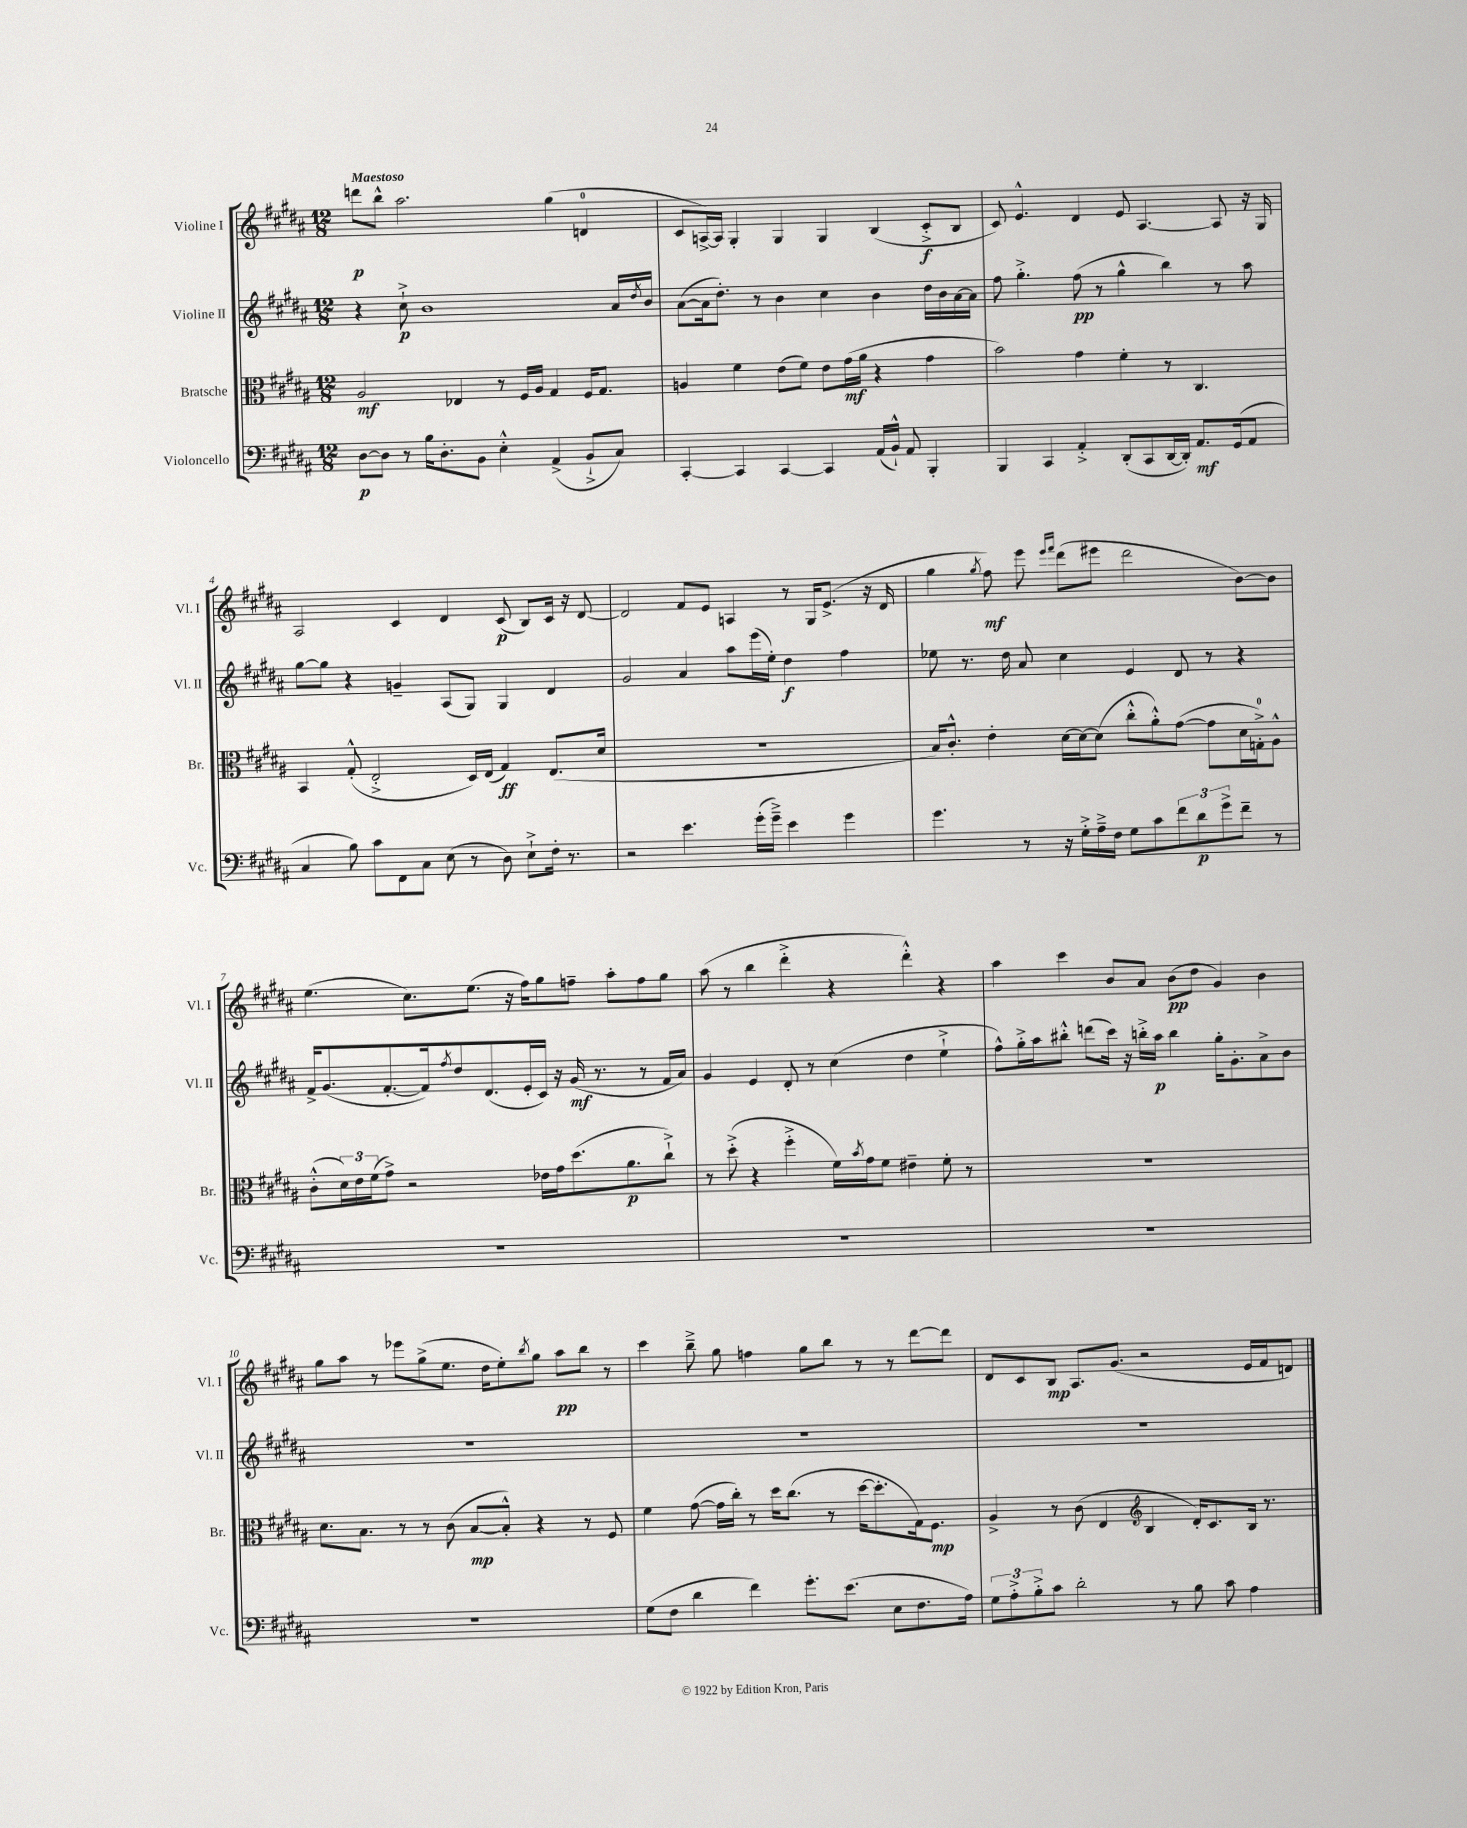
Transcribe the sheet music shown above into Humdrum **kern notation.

**kern	**kern	**kern	**kern
*staff4	*staff3	*staff2	*staff1
*clefF4	*clefC3	*clefG2	*clefG2
*k[f#c#g#d#a#]	*k[f#c#g#d#a#]	*k[f#c#g#d#a#]	*k[f#c#g#d#a#]
*M12/8	*M12/8	*M12/8	*M12/8
[8D#	2A#	4r	8ddd
8D#]	.	.	8bb^^
8r	.	8cc#`^	2.aa#
16B	.	1b	.
8.D#'	.	.	.
.	4E-	.	.
8BB	.	.	.
4E'^^	8r	.	.
.	16F#	.	.
.	16A#	.	.
(4AA#^	4G#	.	(4gg#
8BB`^	16F#	.	4d
.	8.G#	.	.
8C#)	.	16a#	.
.	.	8qdd#	.
.	.	16b	.
=	=	=	=
[4CC#'	4A	([8a#	8c#
.	.	16a#]	[16A^)
.	.	8.dd#')	16A]
4CC#]	4f#	.	4G#'
.	.	8r	.
[4CC#	(8e	4b	4G#
.	8f#)	.	.
4CC#]	8e	4cc#	4G#
.	(16g#	.	.
.	16a#	.	.
(16AA#	4r	4b	(4B
16BB`^^)	.	.	.
8AA#	.	.	.
4BBB'	4g#	16dd#	8c#'^
.	.	16b	.
.	.	[16a#	8B
.	.	16a#]	.
=	=	=	=
4BBB	2b)	8ff#	8c#)
.	.	4.gg#'^	4.e^^
4CC#	.	.	.
4AA#'^	4g#	(8ff#	4d#
.	.	8r	.
(8DD#'	4f#'	4gg#^^	8e
8CC#	.	.	[4.A#
[16DD#	8r	4bb)	.
16DD#'])	.	.	.
8.AA#	4.C#	.	.
.	.	8r	8A#]
(16GG#	.	.	.
8AA#	.	8aa#	16r
.	.	.	16G#
=	=	=	=
4C#	4BB	[8gg#	2A#
.	.	8gg#]	.
8B)	(8G#'^^	4r	.
8c#	2E'^	.	.
8FF#	.	4g~	4c#
8C#	.	.	.
(8E	.	(8A#	4d#
8r	16D#)	8G#)	.
.	(16E	.	.
8D#)	4G#)	4G#	(8c#
8E`^	.	.	8B)
16F#'	(8.E	4d#	16c#
8.r	.	.	16r
.	.	.	[8d#
.	16d#	.	.
=	=	=	=
2r	1.r	2g#	2d#]
4.e	.	4a#	8f#
.	.	.	8e
.	.	8aa#	4A
(16g#'	.	(16eee	.
16g#~^)	.	16ee')	.
4e	.	4dd#	8r
.	.	.	16G#
.	.	.	(8.e^
4g#	.	4ff#	.
.	.	.	16r
.	.	.	16d#
=	=	=	=
4.g#	16B)	8ee-	4gg#
.	8.c#'^^	.	.
.	.	8.r	.
.	.	.	8qgg#
.	4e'	.	8ff#)
.	.	16dd#	.
8r	.	8a#	8eee
.	.	.	16qqeee
.	.	.	16qqfff#
16r	[16d#	4cc#	(8ddd#
16G#'^	16d#_	.	.
16A#~^	(8d#]	.	8eee#
16F#	.	.	.
8G#	8cc#'^^	4e	2ddd#
8c#	8a#'^^)	.	.
12f#	([8g#	8d#	.
12d#	.	.	.
.	8g#]	8r	.
12g#^	.	.	.
8f#~	16d#	4r	[8b)
.	16G'^)	.	.
8r	8A#^^	.	8b]
=	=	=	=
1.r	(8c#'^^	16f#^	(4.ee
.	.	(8.g#	.
.	24d#)	.	.
.	24e	.	.
.	(24f#	.	.
.	8g#^)	[8.f#'	.
.	2r	.	8.cc#)
.	.	16f#])	.
.	.	8qff#	.
.	.	8dd#	.
.	.	.	(8.ee
.	.	(8.d#	.
.	.	.	16r
.	.	16e'	16ff#)
.	16e-	16c#)	8gg#
.	16g#	16r	.
.	(8.dd#	(16g#	8ff~
.	.	8.r	.
.	.	.	8aa#'
.	8.a#	.	.
.	.	8r	8ff
.	8cc#`^)	16f#	8gg#
.	.	16a#)	.
=	=	=	=
1.r	8r	4g#	(8aa#
.	(8dd#'^	.	8r
.	4r	4e	4bb
.	4ff#'^	8d#'	4ddd#'^
.	.	8r	.
.	16f#)	(4cc#	4r
.	8qb	.	.
.	16g#	.	.
.	8f#	.	.
.	4e#~	4dd#	4ddd#'^^)
.	8f#'	4ee`^	4r
.	8r	.	.
=	=	=	=
1.r	1.r	8ff#^^)	4aa#
.	.	16gg#'^	.
.	.	16aa#	.
.	.	8bb#'^^	4ccc#
.	.	(8ddd	.
.	.	16ccc#)	8b
.	.	16r	.
.	.	16bb'^	8a#
.	.	16aa#	.
.	.	4bb	(8b
.	.	.	8dd#
.	.	16gg#'	4g#)
.	.	8.g#'	.
.	.	8a#^	4b
.	.	8b	.
=	=	=	=
1.r	8.d#	1.r	8gg#
.	.	.	8aa#
.	8.B	.	.
.	.	.	8r
.	8r	.	8eee-
.	8r	.	(8gg#^
.	(8c#	.	8.ee
.	[8B	.	.
.	.	.	16dd#
.	8B'^^])	.	8ee')
.	.	.	8qbb
.	4r	.	8gg#
.	.	.	8aa#
.	8r	.	8bb
.	8F#	.	8r
=	=	=	=
(8G#	4f#	1.r	4ccc#
8F#	.	.	.
4d#	([8g#	.	8bb~^
.	16g#]	.	8gg#
.	16cc#')	.	.
4f#)	8r	.	4ff
.	16dd#	.	.
.	(8.cc#	.	.
8.g#'	.	.	8gg#
.	8r	.	8bb
(8.e	.	.	.
.	[16dd#	.	8r
.	8.dd#']	.	.
8E	.	.	8r
8.F#	16G#)	.	[8ddd#
.	8.F#	.	.
.	.	.	8ddd#]
16A#)	.	.	.
=	=	=	=
12G#	4A#^	1.r	8d#
12A#'^	.	.	.
.	.	.	8c#
12B'^	.	.	.
8c#	8r	.	8B
2d#'	(8c#	.	8.A#
.	4E	.	.
.	.	.	(8.g#
*	*clefG2	*	*
.	4B	.	2r
8r	.	.	.
8B	16d#')	.	.
.	8.c#	.	.
8c#	.	.	.
4A#	16B	.	16e
.	8.r	.	16f#
.	.	.	8d)
==	==	==	==
*-	*-	*-	*-
